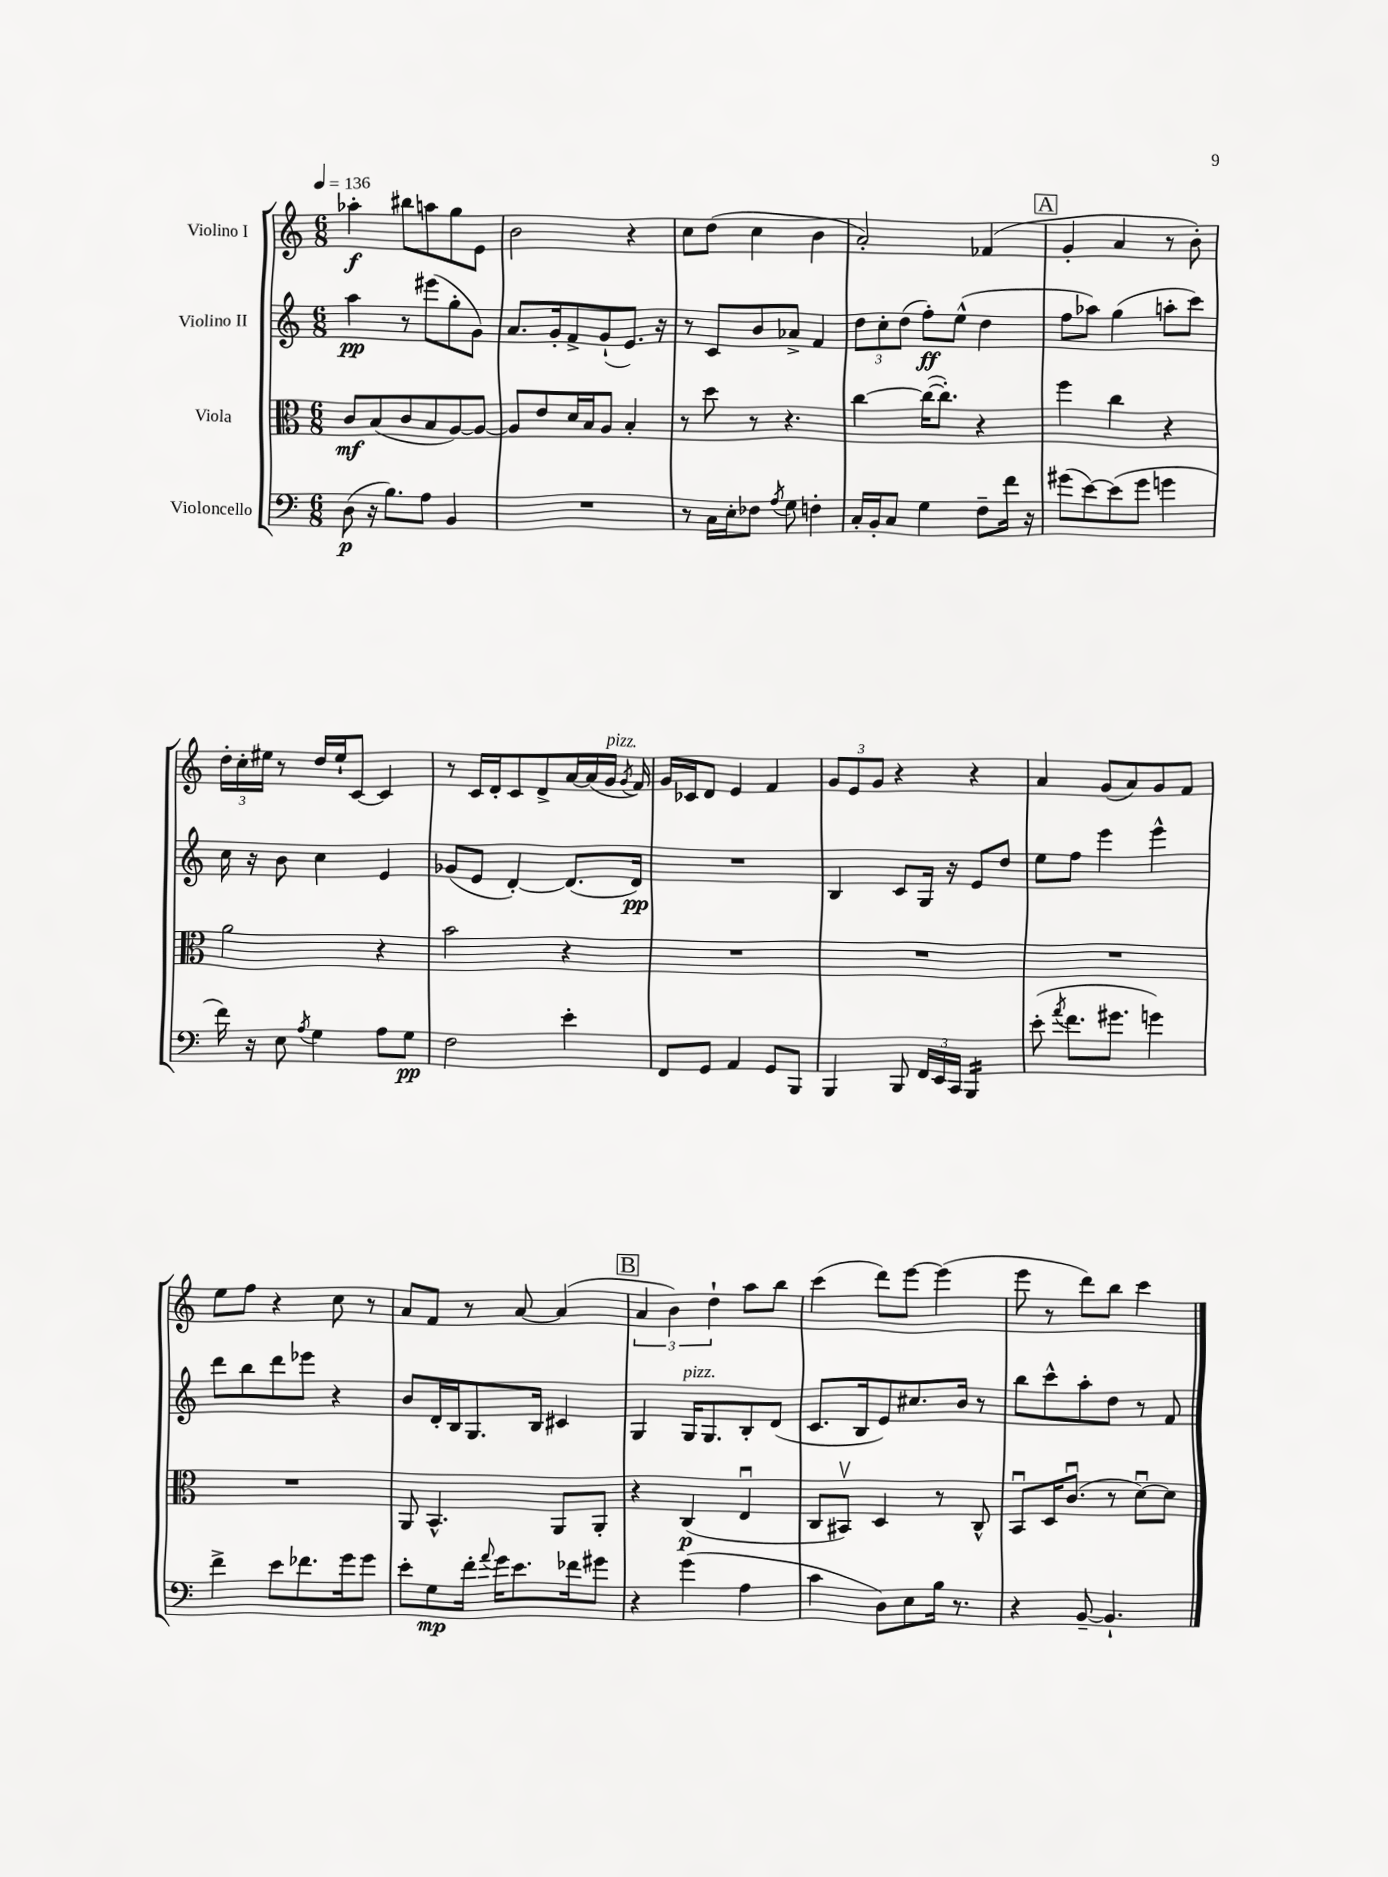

**kern	**kern	**kern	**kern
*staff4	*staff3	*staff2	*staff1
*clefF4	*clefC3	*clefG2	*clefG2
*k[]	*k[]	*k[]	*k[]
*M6/8	*M6/8	*M6/8	*M6/8
*MM136	*MM136	*MM136	*MM136
(8D	8c	4aa	4aa-'
16r	(8B	.	.
8.B)	.	.	.
.	8c	8r	8bb#
8A	8B	(8eee#	8aa
4BB	[8A)	8gg'	8gg
.	8A_	8g)	8e
=	=	=	=
2.r	8A]	8.a	2b
.	8e	.	.
.	.	16g'	.
.	16d	8f^	.
.	16B	.	.
.	8A	(8g`	.
.	4B'	8.e)	4r
.	.	16r	.
=	=	=	=
8r	8r	8r	8cc
16C	8dd	8c	(8dd
16E'	.	.	.
8F-	8r	8b	4cc
8qA	.	.	.
8G	4.r	8a-^	.
4F'	.	4f	4b
=	=	=	=
16C'	[4cc	12dd	2a')
16BB'	.	.	.
.	.	12cc'	.
8C	.	.	.
.	.	(12dd	.
4G	(16cc_	8ff')	.
.	8.cc'])	.	.
.	.	(8ee^^	.
8F~	4r	4dd	(4f-
16f	.	.	.
16r	.	.	.
=	=	=	=
(8g#	4ff	8ff	4g'
[8e)	.	8aa-)	.
(8e]	4cc	(4gg	4a
8g#	.	.	.
4g	4r	8aa'	8r
.	.	8ccc)	8b')
=	=	=	=
16f)	2a	16cc	24dd'
.	.	.	24cc'
16r	.	16r	.
.	.	.	24ee#
8E	.	8b	8r
8qA	.	.	.
4G	.	4cc	16dd
.	.	.	16ee#`
.	.	.	[8c
8A	4r	4e	4c]
8G	.	.	.
=	=	=	=
2F	2b	(8g-	8r
.	.	8e	16c
.	.	.	16d'
.	.	[4d')	8c
.	.	.	8d^
4e'	4r	(8.d]	[16a
.	.	.	(16a]
.	.	.	16g
.	.	.	8qg
.	.	16d)	16f)
=	=	=	=
8FF	2.r	2.r	16g
.	.	.	16c-
8GG	.	.	8d
4AA	.	.	4e
8GG	.	.	4f
8BBB	.	.	.
=	=	=	=
4BBB	2.r	4B	12g
.	.	.	12e
.	.	.	12g
8BBB	.	8c	4r
24FF	.	16G	.
24EE	.	.	.
.	.	16r	.
24CC	.	.	.
4BBB	.	8e	4r
.	.	8dd	.
=	=	=	=
(8e'	2.r	8ee	4a
8qa	.	.	.
8.f	.	8ff	.
.	.	4eee	(8g
8.g#	.	.	.
.	.	.	8a)
4g)	.	4eee^^	8g
.	.	.	8f
=	=	=	=
4f^	2.r	8ddd	8ee
.	.	8bb	8ff
8e	.	8ddd	4r
8.f-	.	8eee-	.
.	.	4r	8cc
16g	.	.	.
8g	.	.	8r
=	=	=	=
8e'	8AA	8b	8a
8G	4.BB^^	16d'	8f
.	.	16B	.
16f'	.	8.G	8r
8qqa	.	.	.
16g	.	.	.
8.e	.	.	[8a
.	.	16B	.
.	8AA	4c#	(4a]
16f-	.	.	.
8g#	8AA'	.	.
=	=	=	=
4r	4r	4G	6a
.	.	.	6b)
(4g	(4C	16G	.
.	.	8.G	.
.	.	.	6dd`
4A	4Eu	8B'	8aa
.	.	(8d	8bb
=	=	=	=
4c	8C	8.c	(4ccc
.	8BB#v)	.	.
.	.	16B	.
8D)	4D	8e)	8ddd)
8E	.	8.cc#	[8eee
16B	8r	.	(4eee]
8.r	.	16b	.
.	8C^^	8r	.
=	=	=	=
4r	8BBu	8bb	8eee
.	16D	8ccc^^	8r
.	(8.cu	.	.
[8BB~	.	8aa'	8ddd)
4.BB`]	8r	8dd	8bb
.	[8du)	8r	4ccc
.	8d]	8f	.
==	==	==	==
*-	*-	*-	*-
